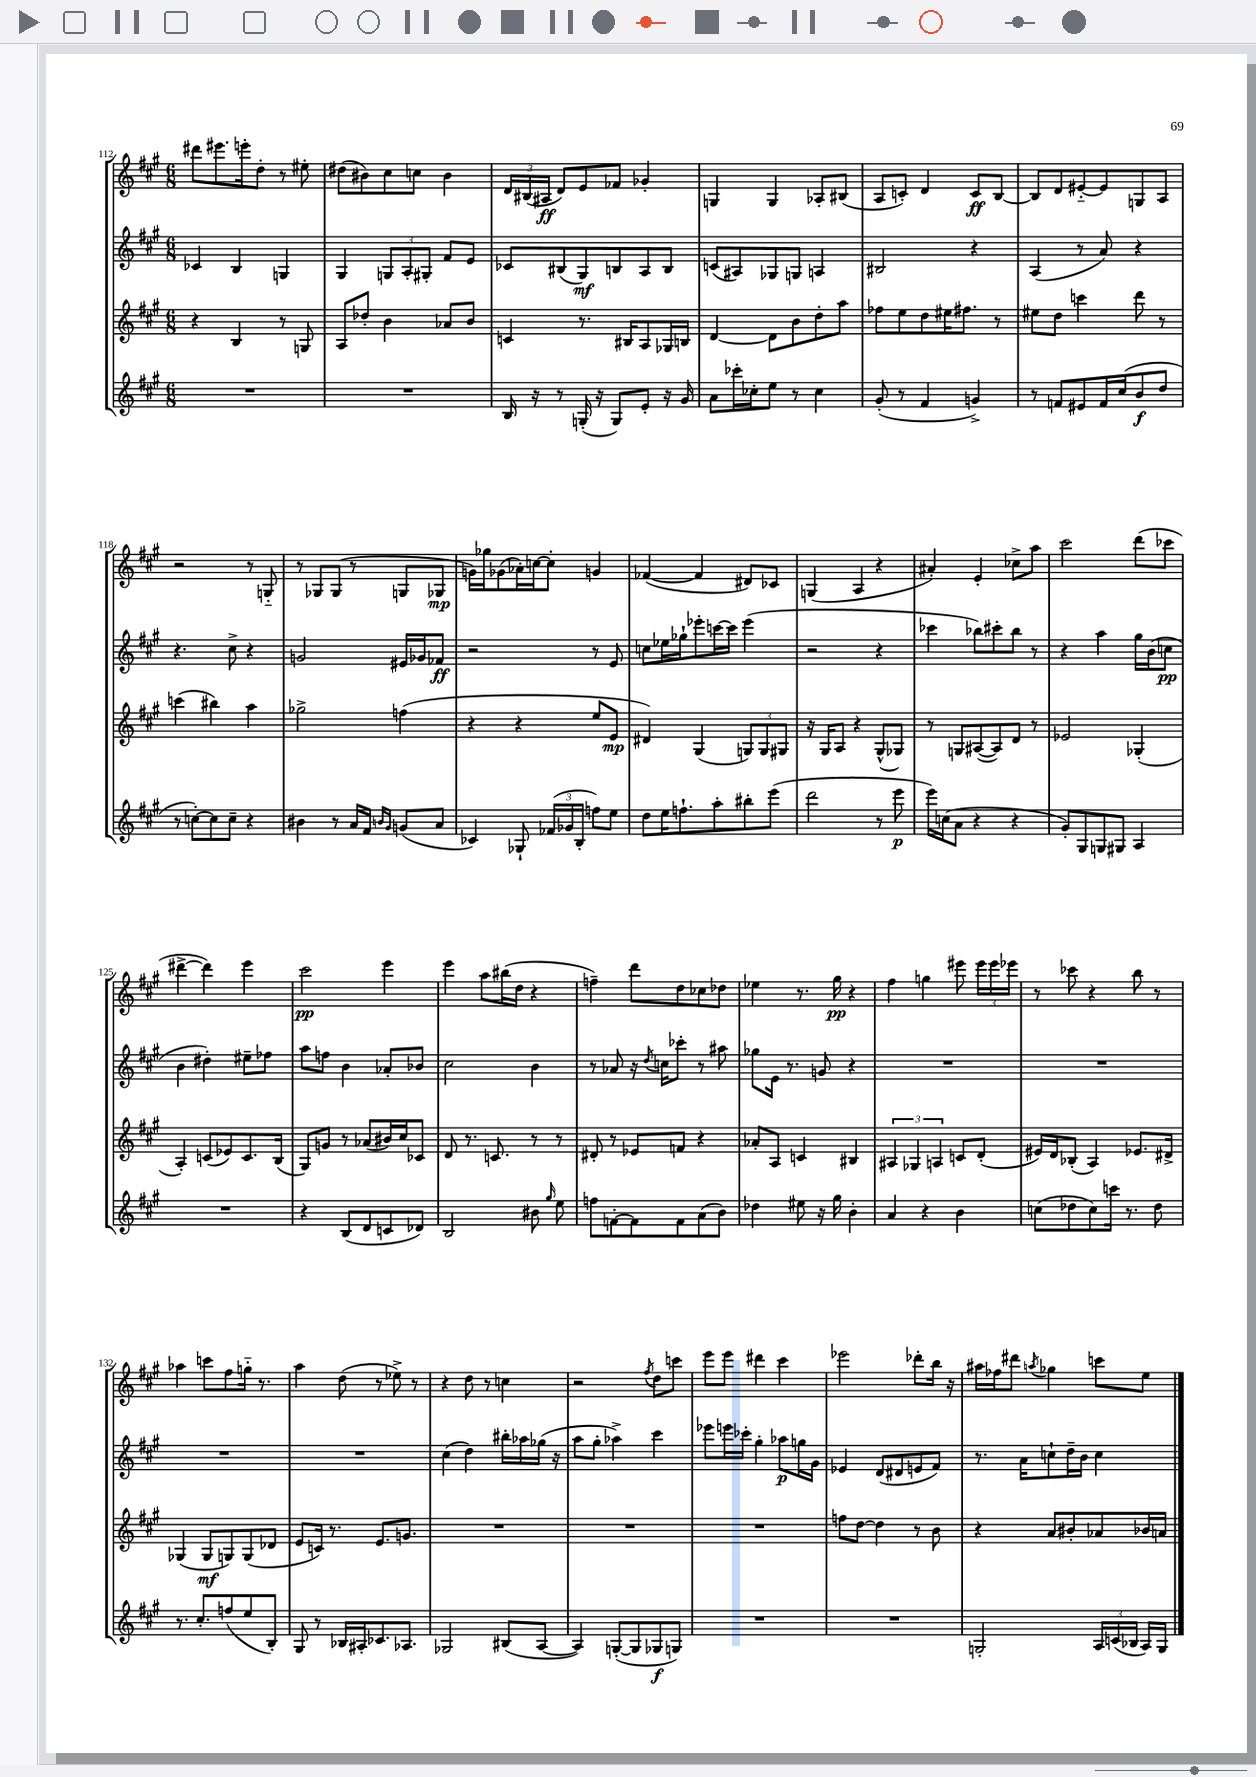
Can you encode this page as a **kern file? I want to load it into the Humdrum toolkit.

**kern	**dynam	**kern	**dynam	**kern	**dynam	**kern	**dynam
*part4	*part4	*part3	*part3	*part2	*part2	*part1	*part1
*staff4	*staff4	*staff3	*staff3	*staff2	*staff2	*staff1	*staff1
*clefG2	*	*clefG2	*	*clefG2	*	*clefG2	*
*k[f#c#g#]	*	*k[f#c#g#]	*	*k[f#c#g#]	*	*k[f#c#g#]	*
*M6/8	*	*M6/8	*	*M6/8	*	*M6/8	*
=112	=112	=112	=112	=112	=112	=112	=112
2.r	.	4r	.	4c-X/	.	8ddd#X\L	.
.	.	.	.	.	.	8.eee#X\	.
.	.	4B/	.	4B/	.	.	.
.	.	.	.	.	.	16eeen'\k	.
.	.	.	.	.	.	8dd'\J	.
.	.	8r	.	4Gn/	.	8r	.
.	.	8Gn/	.	.	.	8ee#X'\	.
=113	=113	=113	=113	=113	=113	=113	=113
2.r	.	8A/L	.	4G#/	.	(8dd#X\L	.
.	.	8dd-X'/J	.	.	.	8b#X\)	.
.	.	4b\	.	12Gn/L	.	8cc#\	.
.	.	.	.	12A'/	.	.	.
.	.	.	.	.	.	8ccn\J	.
.	.	.	.	12G#X'/J	.	.	.
.	.	8a-X/L	.	8f#/L	.	4b#\	.
.	.	8b/J	.	8e/J	.	.	.
=114	=114	=114	=114	=114	=114	=114	=114
16B/	.	4cn/	.	8c-X/L	.	24d/LL	.
.	.	.	.	.	.	(24B#X/	.
16r	.	.	.	.	.	.	.
.	.	.	.	.	.	24A#X/JJ	ff
8r	.	.	.	(8B#X/	.	8d/L)	.
(16Gn'/	.	8.r	.	8G#/)	mf	8e/	.
16r	.	.	.	.	.	.	.
8G/L)	.	.	.	8Bn/	.	8f-X/J	.
.	.	16B#X/KL	.	.	.	.	.
8e'/J	.	8A/	.	8A/	.	4g-X'/	.
16r	.	16G-X/L	.	8B/J	.	.	.
16g#/	.	16Bn/JJ	.	.	.	.	.
=115	=115	=115	=115	=115	=115	=115	=115
8a\L	.	[4d/	.	(8cn/L	.	4Gn/	.
16ccc-X'\L	.	.	.	8A#X/)	.	.	.
16cc-X'\J	.	.	.	.	.	.	.
8ee\J	.	8d\L]	.	8G-X/	.	4G/	.
8r	.	8b\	.	8Gn/J	.	.	.
4cc-\	.	8dd'\	.	4An/	.	8A-X'/L	.
.	.	8aa\J	.	.	.	(8B#X/J	.
=116	=116	=116	=116	=116	=116	=116	=116
(8g#'/	.	8ff-X\L	.	2B#X/	.	8A/L	.
8r	.	8ee\	.	.	.	8cn'/J)	.
4f#/	.	8dd\	.	.	.	4d/	.
.	.	16ee#X\K	.	.	.	.	.
.	.	8.ff#X\J	.	.	.	.	.
4gn^/)	.	.	.	4r	.	8c/L	ff
.	.	8r	.	.	.	[8B/J	.
=117	=117	=117	=117	=117	=117	=117	=117
8r	.	8ee#X\L	.	(4A/	.	8B/L]	.
8fn/L	.	8dd\J	.	.	.	8d/	.
8e#X/	.	4cccn\	.	8r	.	[8e#X/	.
16f/L	.	.	.	8a/)	.	8e#/]	.
(16cc#/J	.	.	.	.	.	.	.
8b/	f	8ddd\	.	4r	.	8Gn/	.
8dd/J	.	8r	.	.	.	8A/J	.
!!LO:LB:g=z
=118	=118	=118	=118	=118	=118	=118	=118
8r	.	(4cccn\	.	4.r	.	2r	.
[8ccn'\L)	.	.	.	.	.	.	.
8cc\]	.	4bb#X\)	.	.	.	.	.
8cc~\J	.	.	.	8cc#^\	.	.	.
4r	.	4aa\	.	4r	.	8r	.
.	.	.	.	.	.	8Gn/	.
=119	=119	=119	=119	=119	=119	=119	=119
4b#X\	.	2gg-X^\	.	2gn/	.	8r	.
.	.	.	.	.	.	8G-X/L	.
8r	.	.	.	.	.	(8G-/J	.
16a/LL	.	.	.	.	.	8r	.
16f#/JJ	.	.	.	.	.	.	.
16qqbn/LL	.	.	.	.	.	.	.
16qqg#/JJ	.	.	.	.	.	.	.
(8gn/L	.	(4ffn\	.	16e#X/LL	.	8Gn/L	.
.	.	.	.	16g-X/J	.	.	.
8a/J	.	.	.	8f-X/J	ff	8G-X/J	mp
=120	=120	=120	=120	=120	=120	=120	=120
4c-X/)	.	4r	.	2r	.	16gn\LL)	.
.	.	.	.	.	.	16gg-X\J	.
.	.	.	.	.	.	(8g-X\	.
8G-X`/	.	4r	.	.	.	16a-X'\L)	.
.	.	.	.	.	.	[16ccn\J	.
(24f-X/LL	.	.	.	.	.	8cc'\J]	.
24g-X/	.	.	.	.	.	.	.
24B'/JJ	.	.	.	.	.	.	.
8ffn\L)	.	8ee/L	.	8r	.	4gn/	.
8ee\J	.	8e/J	mp	8e/	.	.	.
=121	=121	=121	=121	=121	=121	=121	=121
8dd\L	.	4d#X/)	.	8ccn\L	.	([4f-X/	.
16ee\K	.	.	.	16ee-X\L	.	.	.
8.ffn`\	.	.	.	16gg-X`\J	.	.	.
.	.	(4G#/	.	8eee-X'\	.	4f-/]	.
8aa'\	.	.	.	[16cccn\L	.	.	.
.	.	.	.	16ccc\JJ]	.	.	.
8bb#X'\	.	12Gn/L)	.	(4eee-\	.	8d#X/L)	.
.	.	12G/	.	.	.	.	.
(8eee\J	.	.	.	.	.	8c-X/J	.
.	.	12G#X/J	.	.	.	.	.
=122	=122	=122	=122	=122	=122	=122	=122
2ddd\	.	16r	.	2r	.	(4Gn/	.
.	.	16G#/KL	.	.	.	.	.
.	.	8A/J	.	.	.	.	.
.	.	4r	.	.	.	4A/	.
8r	.	(8G#^^/L	.	4r	.	4r	.
8eee\	p	8G-X/J)	.	.	.	.	.
=123	=123	=123	=123	=123	=123	=123	=123
16eee\LL)	.	8r	.	4ccc-X\	.	4a#X'/)	.
(16ccn\J	.	.	.	.	.	.	.
8a\J	.	8Gn/L	.	.	.	.	.
4r	.	([8A#X/	.	8bb-X\L)	.	4e'/	.
.	.	8A#/])	.	8ccc#X'\	.	.	.
4r	.	8d/J	.	8bb-\J	.	8cc-X^\L	.
.	.	8r	.	8r	.	8aa\J	.
=124	=124	=124	=124	=124	=124	=124	=124
8g#'/L)	.	2e-X/	.	4r	.	2ccc#\	.
8G#/	.	.	.	.	.	.	.
8Gn/	.	.	.	4aa\	.	.	.
8G#X/J	.	.	.	.	.	.	.
4A/	.	(4G-X'/	.	16gg#\LL	.	(8ddd\L	.
.	.	.	.	(16b\J	.	.	.
.	.	.	.	8ccn\J	pp	8ccc-X\J	.
!!LO:LB:g=z
=125	=125	=125	=125	=125	=125	=125	=125
2.r	.	4A'/)	.	4b\	.	[4ddd#X^\	.
.	.	(8cn/L	.	4dd#X'\)	.	4ddd#\])	.
.	.	8e-X/)	.	.	.	.	.
.	.	8.c/	.	8ee#X~\L	.	4eee\	.
.	.	.	.	8ff-X\J	.	.	.
.	.	(16B/Jk	.	.	.	.	.
=126	=126	=126	=126	=126	=126	=126	=126
4r	.	8G#/L)	.	8aa\L	.	2ccc#\	pp
.	.	8gn/J	.	8ffn\J	.	.	.
(8B/L	.	8r	.	4b\	.	.	.
8d/	.	(8a-X/L	.	.	.	.	.
8cn/	.	16b#X/L)	.	8a-X'/L	.	4eee\	.
.	.	16cc#/J	.	.	.	.	.
8d-X/J)	.	8c-X/J	.	8b-X/J	.	.	.
=127	=127	=127	=127	=127	=127	=127	=127
2B/	.	8d/	.	2cc#\	.	4eee\	.
.	.	8.r	.	.	.	.	.
.	.	.	.	.	.	8aa\L	.
.	.	8.cn/	.	.	.	.	.
.	.	.	.	.	.	(16bb#X\L	.
.	.	.	.	.	.	16dd\JJ	.
8b#X\	.	8r	.	4b\	.	4r	.
16qqgg#/	.	.	.	.	.	.	.
8ee\	.	8r	.	.	.	.	.
=128	=128	=128	=128	=128	=128	=128	=128
8ffn\L	.	8d#X'/	.	8r	.	4ffn~\)	.
[8fn'\	.	8r	.	8a-X/	.	.	.
8f\]	.	8e-X/L	.	16r	.	8ddd\L	.
.	.	.	.	8qdd/	.	.	.
.	.	.	.	16ccn\KL	.	.	.
8f\	.	8fn/J	.	8ccc-X'\J	.	8dd\	.
(8a\	.	4r	.	8r	.	8cc-X\	.
8b\J)	.	.	.	8aa#X\	.	8dd-X\J	.
=129	=129	=129	=129	=129	=129	=129	=129
4dd-X\	.	8a-X'/L	.	8gg-X\L	.	4ee-X\	.
.	.	8A/J	.	16e\Jk	.	.	.
.	.	.	.	8.r	.	.	.
8ee#X\	.	4cn/	.	.	.	8.r	.
16r	.	.	.	8gn/	.	.	.
16gg#\	.	.	.	.	.	16gg#\	pp
4b'\	.	4B#X/	.	4r	.	4r	.
=130	=130	=130	=130	=130	=130	=130	=130
4a/	.	6A#X/	.	2.r	.	4ff#\	.
.	.	6G-X/	.	.	.	.	.
4r	.	.	.	.	.	4ggn\	.
.	.	6An/	.	.	.	.	.
4b\	.	8cn/L	.	.	.	8eee#X\	.
.	.	(8d'/J	.	.	.	24eee#\LL	.
.	.	.	.	.	.	24eee#\	.
.	.	.	.	.	.	24eee-X\JJ	.
=131	=131	=131	=131	=131	=131	=131	=131
(8ccn\L	.	16e#X/LL)	.	2.r	.	8r	.
.	.	16d/J	.	.	.	.	.
8dd-X\	.	(8B-X'/J	.	.	.	8ccc-X\	.
8cc\)	.	4A/)	.	.	.	4r	.
16cccn\Jk	.	.	.	.	.	.	.
8.r	.	.	.	.	.	.	.
.	.	8.e-X/L	.	.	.	8bb\	.
8dd-\	.	.	.	.	.	8r	.
.	.	16d#X^/Jk	.	.	.	.	.
!!LO:LB:g=z
=132	=132	=132	=132	=132	=132	=132	=132
8.r	.	(4G-X/	.	2.r	.	4aa-X\	.
8.cc#'/L	.	.	.	.	.	.	.
.	.	8G-/L	mf	.	.	8cccn\L	.
(8ffn/	.	8Gn/)	.	.	.	8ff#\	.
8ee/	.	(8G/	.	.	.	16ggn\Jk	.
.	.	.	.	.	.	8.r	.
8B'/J)	.	8d-X/J	.	.	.	.	.
=133	=133	=133	=133	=133	=133	=133	=133
8G#/	.	8e/L	.	2.r	.	4aa\	.
8r	.	16cn/Jk)	.	.	.	.	.
.	.	8.r	.	.	.	.	.
16B-X/LL	.	.	.	.	.	(8dd\	.
16A#X'/J	.	.	.	.	.	.	.
8.c-X/	.	8.e/L	.	.	.	8r	.
.	.	.	.	.	.	8ee-X^\)	.
8.A-X/J	.	8.gn/J	.	.	.	.	.
.	.	.	.	.	.	8r	.
=134	=134	=134	=134	=134	=134	=134	=134
2G-X/	.	2.r	.	(4cc#\	.	4r	.
.	.	.	.	4dd\)	.	8dd\	.
.	.	.	.	.	.	8r	.
(8B#X/L	.	.	.	16bb#X'\LL	.	4ccn\	.
.	.	.	.	16aa-X\	.	.	.
[8A/J	.	.	.	(16gg-X\JJ	.	.	.
.	.	.	.	16r	.	.	.
=135	=135	=135	=135	=135	=135	=135	=135
4A/])	.	2.r	.	8aa\L	.	2r	.
.	.	.	.	8gg#'\J	.	.	.
([8Gn'/L	.	.	.	4aa-X^\)	.	.	.
8G/]	.	.	.	.	.	.	.
.	.	.	.	.	.	8qff#/	.
8G-X/	f	.	.	4ccc#\	.	8dd\L	.
8Gn/J)	.	.	.	.	.	8cccn\J	.
=136	=136	=136	=136	=136	=136	=136	=136
2.r	.	2.r	.	8eee-X\L	.	8eee\L	.
.	.	.	.	16eeen\L	.	8eee\J	.
.	.	.	.	16ccc-X'\JJ	.	.	.
.	.	.	.	4gg#'\	.	4ddd#X\	.
.	.	.	.	8aa-X\L	p	4ccc#\	.
.	.	.	.	16ggn\L	.	.	.
.	.	.	.	16g#\JJ	.	.	.
=137	=137	=137	=137	=137	=137	=137	=137
2.r	.	8ffn\L	.	4e-X/	.	2eee-X\	.
.	.	[8dd\J	.	.	.	.	.
.	.	4dd\]	.	(8d/L	.	.	.
.	.	.	.	8d#X/	.	.	.
.	.	8r	.	8en/	.	8ddd-X'\L	.
.	.	8b\	.	8f#/J)	.	16bb\Jk	.
.	.	.	.	.	.	16r	.
=138	=138	=138	=138	=138	=138	=138	=138
2Gn'/	.	4r	.	8.r	.	16aa#X\LL	.
.	.	.	.	.	.	16ff-X\J	.
.	.	.	.	.	.	8ddd#X\J	.
.	.	.	.	16a\KL	.	.	.
.	.	.	.	.	.	8qaan/	.
.	.	8a/L	.	8ccn`\	.	4gg-X\	.
.	.	8b#X'/	.	16dd~\L	.	.	.
.	.	.	.	16b\JJ	.	.	.
24A/LL	.	8a-X/	.	4cc\	.	8cccn\L	.
(24cn/	.	.	.	.	.	.	.
24B-X/JJ	.	.	.	.	.	.	.
16A/LL)	.	16b-X/L	.	.	.	8ee\J	.
16G/JJ	.	16an/JJ	.	.	.	.	.
==	==	==	==	==	==	==	==
*-	*-	*-	*-	*-	*-	*-	*-
